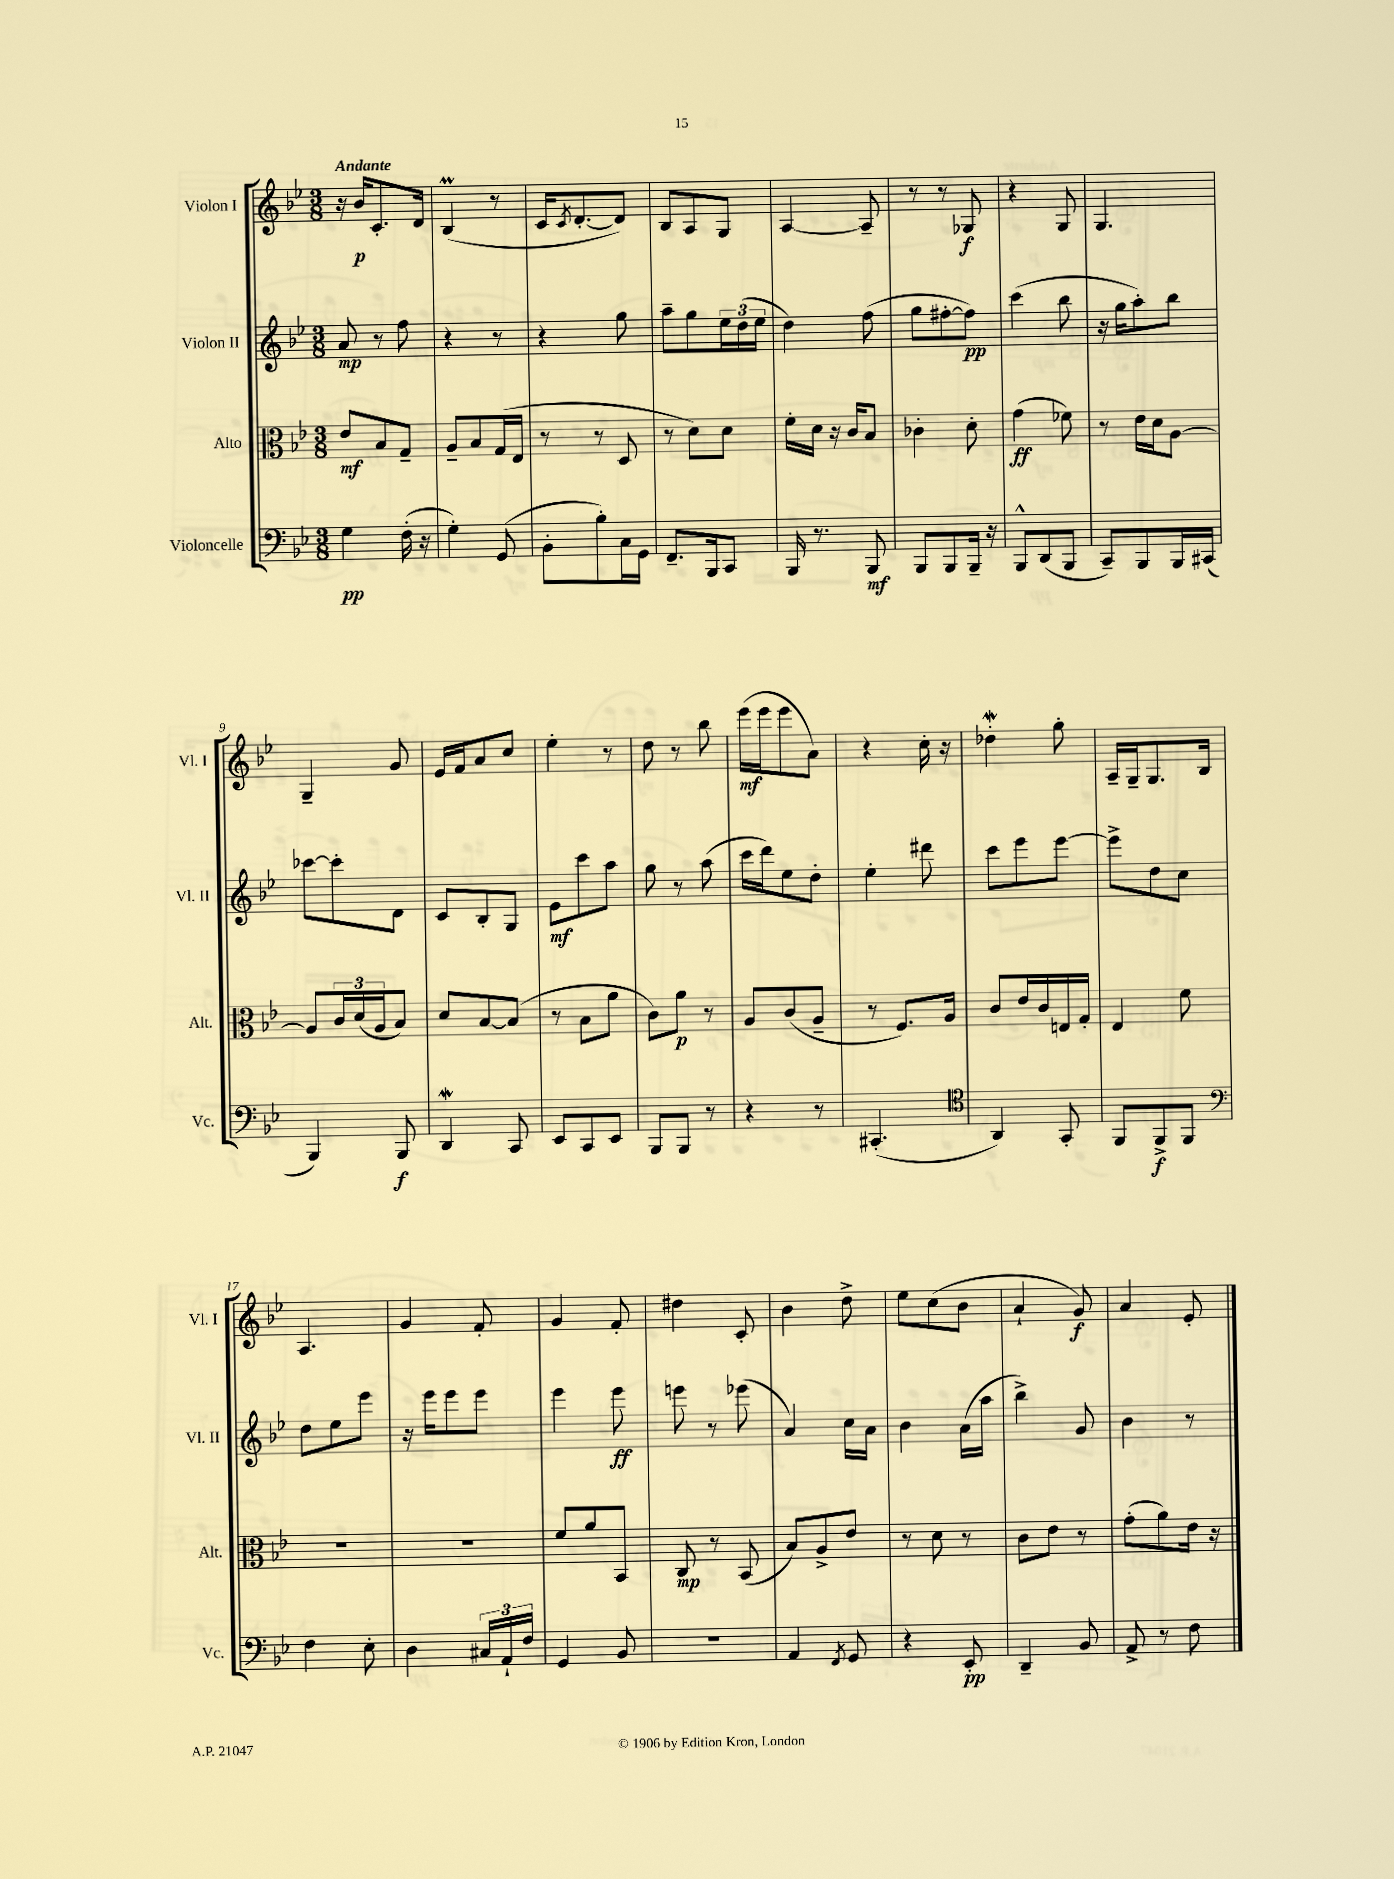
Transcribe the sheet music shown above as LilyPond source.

<<
\new StaffGroup <<
\new Staff = "s0" \with { instrumentName = "Violon I" shortInstrumentName = "Vl. I" } {
    \clef treble \key bes \major \numericTimeSignature \time 3/8 \tempo "Andante"
    r16 bes'16\p c'8.-. d'16 |
    bes4\prall( r8 |
    c'16 \acciaccatura { c'8 } d'8.~-. d'8) |
    bes8 a8 g8 |
    a4~ a8-- |
    r8 r8 ges8\f |
    r4 g8 |
    g4. |
    g4-- g'8 |
    ees'16 f'16 a'8 c''8 |
    ees''4-. r8 |
    d''8 r8 bes''8 |
    ees'''16\mf( ees'''16 ees'''8 a'8) |
    r4 c''16-. r16 |
    des''4-.\mordent g''8-. |
    a16-- g16-- g8. bes16 |
    a4. |
    g'4 f'8-. |
    g'4 f'8-. |
    dis''4 c'8-. |
    bes'4 d''8-> |
    ees''8 c''8( bes'8 |
    a'4-! g'8\f) |
    a'4 ees'8-. \bar "|." |
}
\new Staff = "s1" \with { instrumentName = "Violon II" shortInstrumentName = "Vl. II" } {
    \clef treble \key bes \major \numericTimeSignature \time 3/8
    a'8\mp r8 f''8 |
    r4 r8 |
    r4 g''8 |
    a''8-- g''8 \tuplet 3/2 { ees''16 d''16( ees''16 } |
    d''4) f''8( |
    g''8 fis''8~-. fis''8\pp) |
    c'''4( bes''8 |
    r16 g''16 a''8-.) bes''8 |
    ces'''8~ ces'''8-. d'8 |
    c'8 bes8-. g8 |
    ees'8\mf c'''8 a''8 |
    g''8 r8 a''8( |
    c'''16 d'''16) ees''8 d''8-. |
    ees''4-. dis'''8 |
    c'''8 ees'''8 ees'''8~ |
    ees'''8-> d''8 c''8 |
    d''8 ees''8 ees'''8 |
    r16 ees'''16 ees'''8 ees'''8 |
    ees'''4 ees'''8\ff |
    e'''8 r8 ees'''8( |
    a'4) c''16 a'16 |
    bes'4 a'16( a''16 |
    bes''4->) g'8 |
    bes'4 r8 \bar "|." |
}
\new Staff = "s2" \with { instrumentName = "Alto" shortInstrumentName = "Alt." } {
    \clef alto \key bes \major \numericTimeSignature \time 3/8
    ees'8\mf bes8 g8-- |
    a8-- bes8 g16( ees16 |
    r8 r8 d8 |
    r8 d'8) d'8 |
    f'16-. d'16 r16 c'16 bes8 |
    ces'4-. d'8-. |
    g'4\ff( fes'8) |
    r8 ees'16 d'16 a8~ |
    a8 \tuplet 3/2 { c'16 d'16( a16 } bes8) |
    d'8 bes8~ bes8( |
    r8 bes8 a'8 |
    c'8) a'8\p r8 |
    a8 c'8( a8-- |
    r8 f8.) a16 |
    c'8 ees'16 c'16 e16 g16-. |
    ees4 f'8 |
    R4. |
    R4. |
    f'8 a'8 bes,8 |
    c8\mp r8 bes,8( |
    bes8) a8-> ees'8 |
    r8 d'8 r8 |
    c'8 ees'8 r8 |
    g'8-.( a'8) ees'16 r16 \bar "|." |
}
\new Staff = "s3" \with { instrumentName = "Violoncelle" shortInstrumentName = "Vc." } {
    \clef bass \key bes \major \numericTimeSignature \time 3/8
    g4\pp f16-.( r16 |
    g4-.) g,8( |
    bes,8-. bes8-.) c16 g,16 |
    f,8.-- bes,,16 c,8 |
    bes,,16 r8. bes,,8\mf |
    bes,,8 bes,,8 bes,,16-- r16 |
    bes,,8-^ d,8( bes,,8 |
    c,8--) bes,,8 bes,,16 cis,16( |
    bes,,4) bes,,8\f |
    d,4\mordent c,8 |
    ees,8 c,8 ees,8 |
    bes,,8 bes,,8 r8 |
    r4 r8 |
    cis,4.-.( |
    \clef tenor a,4) g,8-. |
    f,8 f,8->\f f,8 |
    \clef bass f4 ees8-. |
    d4 \tuplet 3/2 { cis16 a,16-! f16 } |
    g,4 bes,8 |
    R4. |
    a,4 \acciaccatura { f,8 } g,8 |
    r4 ees,8-.\pp |
    d,4-- bes,8 |
    a,8-> r8 f8 \bar "|." |
}
>>
>>
